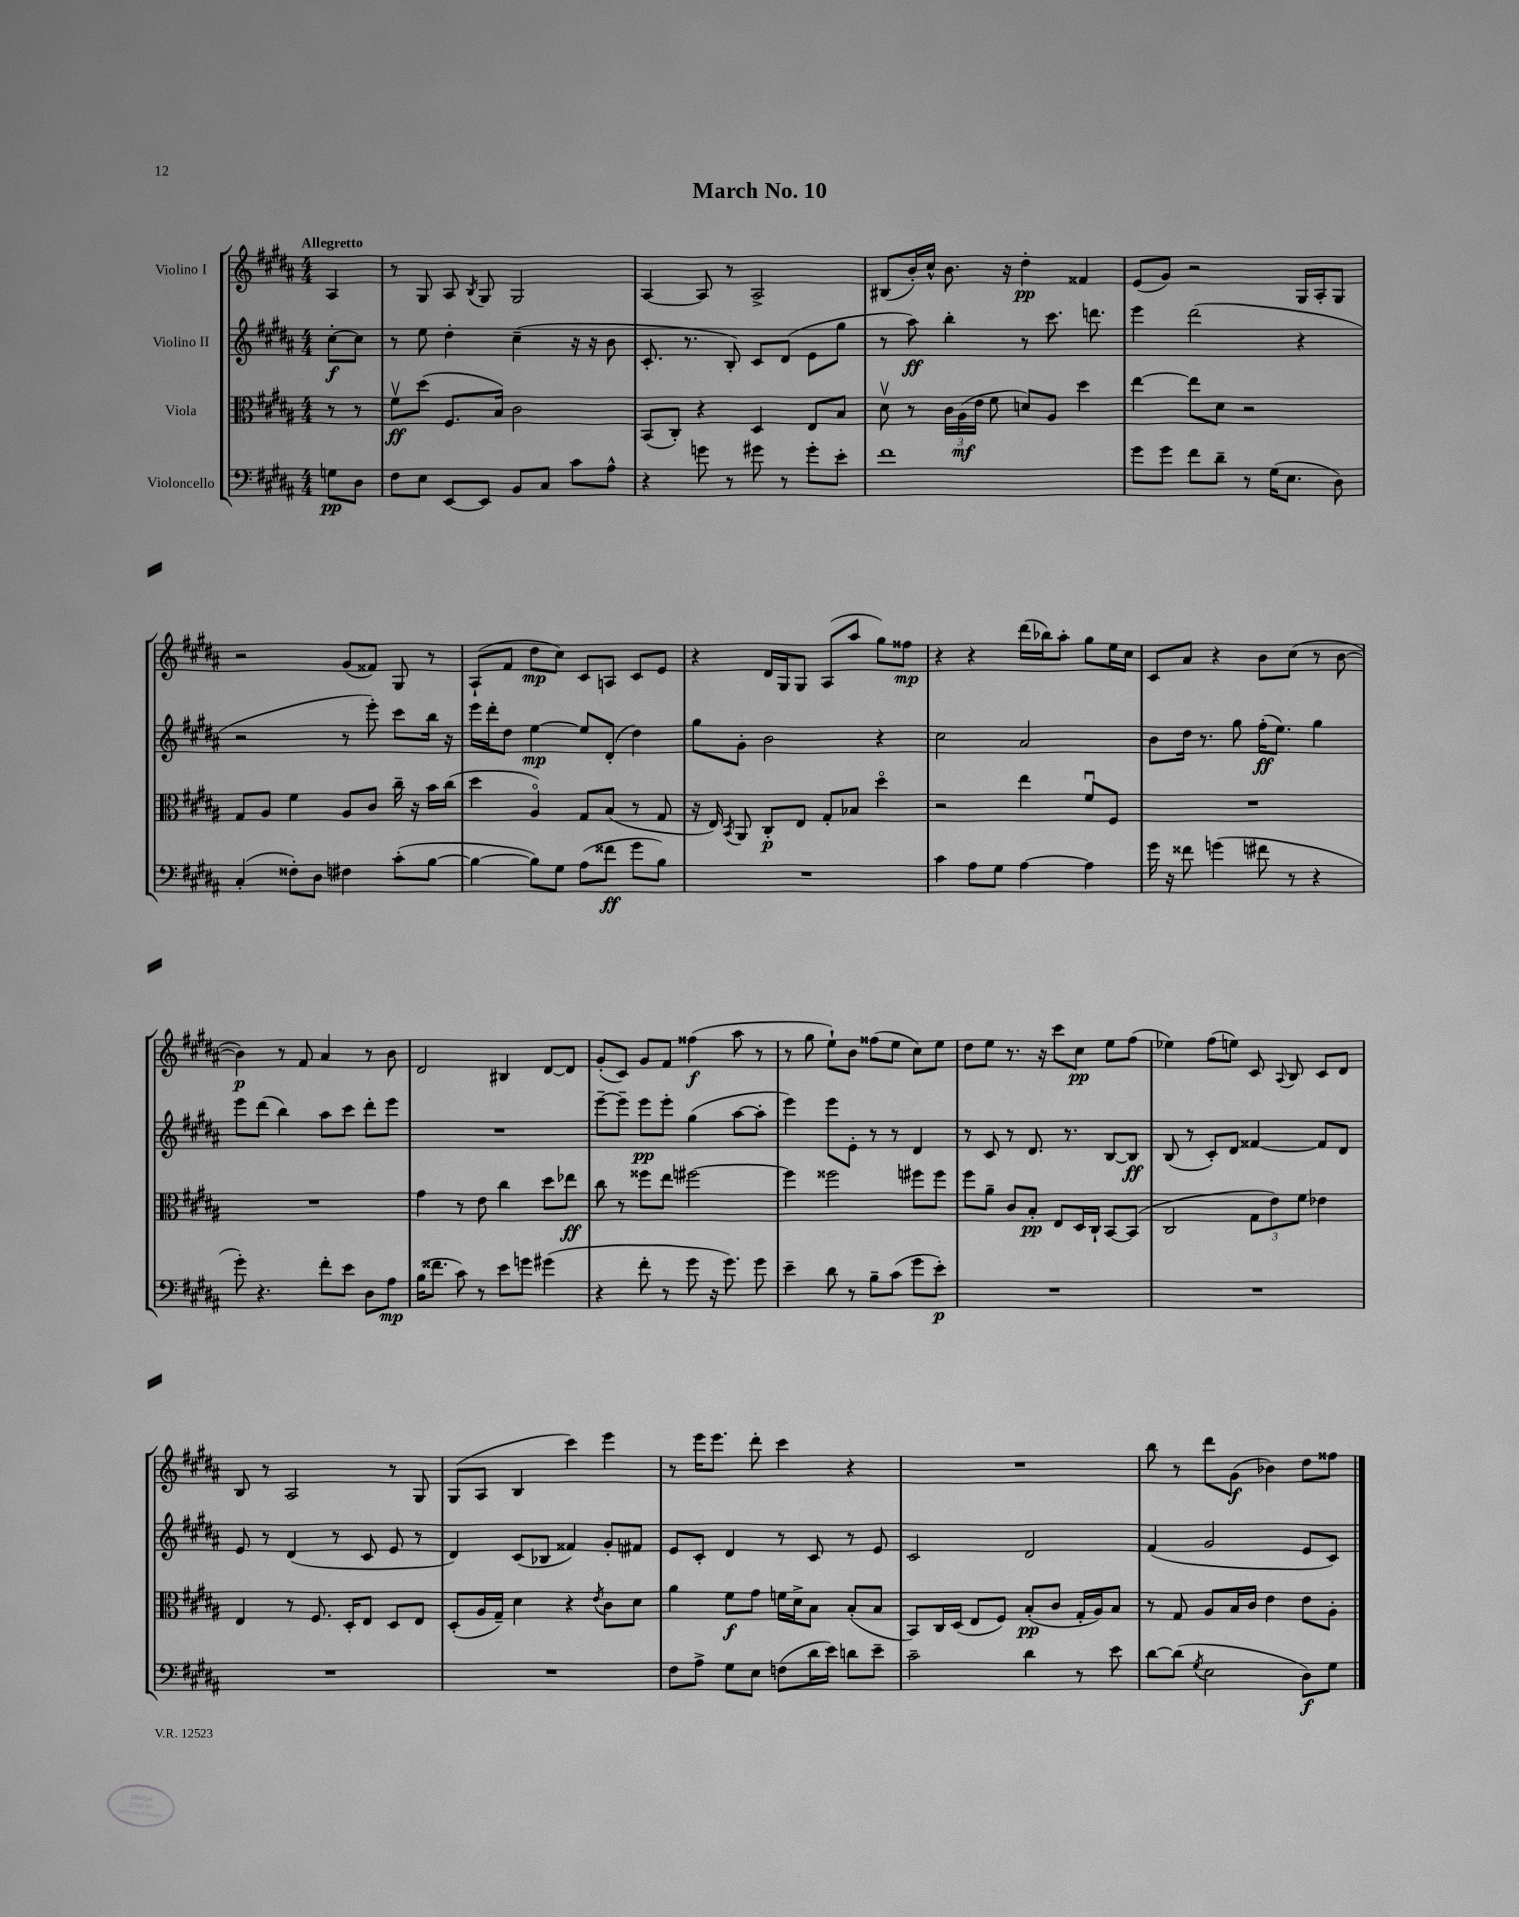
\header { title = "March No. 10" }
<<
\new StaffGroup <<
\new Staff = "s0" \with { instrumentName = "Violino I" } {
    \clef treble \key b \major \numericTimeSignature \time 4/4 \partial 4 \tempo "Allegretto"
    \autoBeamOff ais4 |
    r8 gis8 ais8 \acciaccatura { b8 } gis8 gis2 |
    ais4~ ais8 r8 ais2-> |
    bis8[( b'16-.) cis''16]-^ b'8. r16 dis''4-.\pp fisis'4 |
    e'8[( gis'8]) r2 gis16[ ais16-. gis8] |
    r2 gis'8[( fisis'8]) gis8 r8 |
    ais8[-!( fis'8] dis''8[\mp cis''8]) cis'8[ a8] cis'8[ e'8] |
    r4 dis'16[ gis16 gis8] ais8[( ais''8] gis''8[) fisis''8]\mp |
    r4 r4 dis'''16[( bes''16) ais''8]-. gis''8[ e''16 cis''16] |
    cis'8[ ais'8] r4 b'8[ cis''8]( r8 b'8~ |
    b'4\p) r8 fis'8 ais'4 r8 b'8 |
    dis'2 bis4 dis'8[~ dis'8] |
    gis'8[-.( cis'8]) gis'8[ fis'8] fisis''4\f( ais''8 r8 |
    r8 gis''8 e''8[-!) b'8] fisis''8[( e''8] cis''8[) e''8] |
    dis''8[ e''8] r8. r16 cis'''8[ cis''8]\pp e''8[ fis''8]( |
    ees''4) fis''8[( e''8]) cis'8 \appoggiatura { ais8 } b8 cis'8[ dis'8] |
    b8 r8 ais2 r8 gis8 |
    gis8[( ais8] b4 cis'''4) e'''4 |
    r8 e'''16[ e'''8.] dis'''8-. cis'''4 r4 |
    R1 |
    b''8 r8 dis'''8[ gis'8]\f( bes'4) dis''8[ fisis''8] \bar "|." |
}
\new Staff = "s1" \with { instrumentName = "Violino II" } {
    \clef treble \key b \major \numericTimeSignature \time 4/4 \partial 4
    \autoBeamOff cis''8[~-.\f cis''8] |
    r8 e''8 dis''4-. cis''4--( r16 r16 b'8 |
    cis'8.-. r8. b8-.) cis'8[ dis'8]( e'8[ gis''8] |
    r8 ais''8\ff) b''4-. r8 cis'''8. d'''8. |
    e'''4 dis'''2( r4 |
    r2 r8 e'''8-.) cis'''8[ b''16] r16 |
    e'''16[ dis'''16-. dis''8] e''4~\mp e''8[ dis'8]-.( dis''4) |
    gis''8[ gis'8]-. b'2 r4 |
    cis''2 ais'2 |
    b'8[ dis''16] r8. gis''8 fis''16[-.\ff( e''8.]) gis''4 |
    e'''8[ dis'''8]( b''4) ais''8[ cis'''8] dis'''8[-. e'''8] |
    R1 |
    e'''8[~-- e'''8]-- e'''8[\pp e'''8]-. gis''4( ais''8[~ ais''8]-. |
    e'''4) e'''8[ e'8]-. r8 r8 dis'4 |
    r8 cis'8 r8 dis'8. r8. b8[~ b8]\ff |
    b8( r8 cis'8[-.) dis'8] fisis'4~ fisis'8[ dis'8] |
    e'8 r8 dis'4( r8 cis'8 e'8 r8 |
    dis'4) cis'8[( bes8] fisis'4) gis'8[-. fis'8] |
    e'8[ cis'8]-. dis'4 r8 cis'8 r8 e'8 |
    cis'2 dis'2 |
    fis'4( gis'2 e'8[ cis'8]) \bar "|." |
}
\new Staff = "s2" \with { instrumentName = "Viola" } {
    \clef alto \key b \major \numericTimeSignature \time 4/4 \partial 4
    \autoBeamOff r8 r8 |
    fis'8[\upbow\ff dis''8]( fis8.[ b16]) cis'2 |
    b,8[( cis8]-.) r4 dis4 e8[ b8] |
    dis'8\upbow r8 \tuplet 3/2 { cis'16[ ais16\mf( e'16] } fis'8 d'8[) ais8] dis''4 |
    e''4~ e''8[ dis'8] r2 |
    gis8[ ais8] fis'4 ais8[ cis'8] cis''16-- r16 b'16[ cis''16]( |
    dis''4 ais4\flageolet) gis8[ b8]( r8 gis8 |
    r16 e16) \acciaccatura { b,8 } ais,8 cis8[-.\p e8] gis8[-. bes8] dis''4\flageolet |
    r2 e''4 fis'8[\downbow fis8] |
    R1 |
    R1 |
    gis'4 r8 e'8 cis''4 dis''8[ ees''8]\ff |
    cis''8 r8 fisis''8[ e''8] fis''2~ |
    fis''4 fisis''2 fis''8[ fis''8] |
    fis''8[ ais'8]-- cis'8[ b8]-.\pp e8[ dis16 cis16]-! b,8[~ b,8]( |
    cis2 \tuplet 3/2 { gis8[ e'8) fis'8] } ees'4 |
    e4 r8 fis8. dis16[-. e8] dis8[ e8] |
    dis8[-.( ais16 gis16]--) dis'4 r4 \acciaccatura { e'8 } cis'8[ dis'8] |
    ais'4 fis'8[\f gis'8] f'16[ dis'16-> b8] b8[-.( b8] |
    b,8[) cis16 dis16]( e8[ fis8]) b8[-.\pp( cis'8] gis16[-. ais16) b8] |
    r8 gis8 ais8[ b16 cis'16] e'4 e'8[ ais8]-. \bar "|." |
}
\new Staff = "s3" \with { instrumentName = "Violoncello" } {
    \clef bass \key b \major \numericTimeSignature \time 4/4 \partial 4
    \autoBeamOff g8[\pp dis8] |
    fis8[ e8] e,8[~ e,8] b,8[ cis8] cis'8[ ais8]-^ |
    r4 g'8 r8 gis'8 r8 gis'8[-. e'8]-. |
    fis'1 |
    gis'8[ gis'8] fis'8[ dis'8]-- r8 gis16[( e8.] dis8) |
    cis4-.( fisis8[-.) dis8] fis4 cis'8[-.( b8]~ |
    b4~ b8[) gis8] ais8[( fisis'8]\ff gis'8[ b8]) |
    R1 |
    cis'4 ais8[ gis8] ais4~ ais4 |
    gis'16 r16 fisis'8 g'4( fis'8 r8 r4 |
    gis'8-.) r4. fis'8[-. e'8] dis8[ ais8]\mp |
    b16[( fisis'8.] cis'8) r8 e'8[ g'8] gis'4( |
    r4 fis'8-. r8 gis'8 r16 gis'8.) gis'8 |
    e'4-- dis'8 r8 b8[-- cis'8]( gis'8[ e'8]-.\p) |
    R1 |
    R1 |
    R1 |
    R1 |
    fis8[ ais8]-> gis8[ e8] f8[( dis'16 e'16]) d'8[ e'8]-- |
    cis'2-- dis'4 r8 e'8 |
    dis'8[~ dis'8]( \acciaccatura { gis8 } e2 dis8[\f) gis8] \bar "|." |
}
>>
>>
\layout { \context { \Score \remove "Bar_number_engraver" } }
